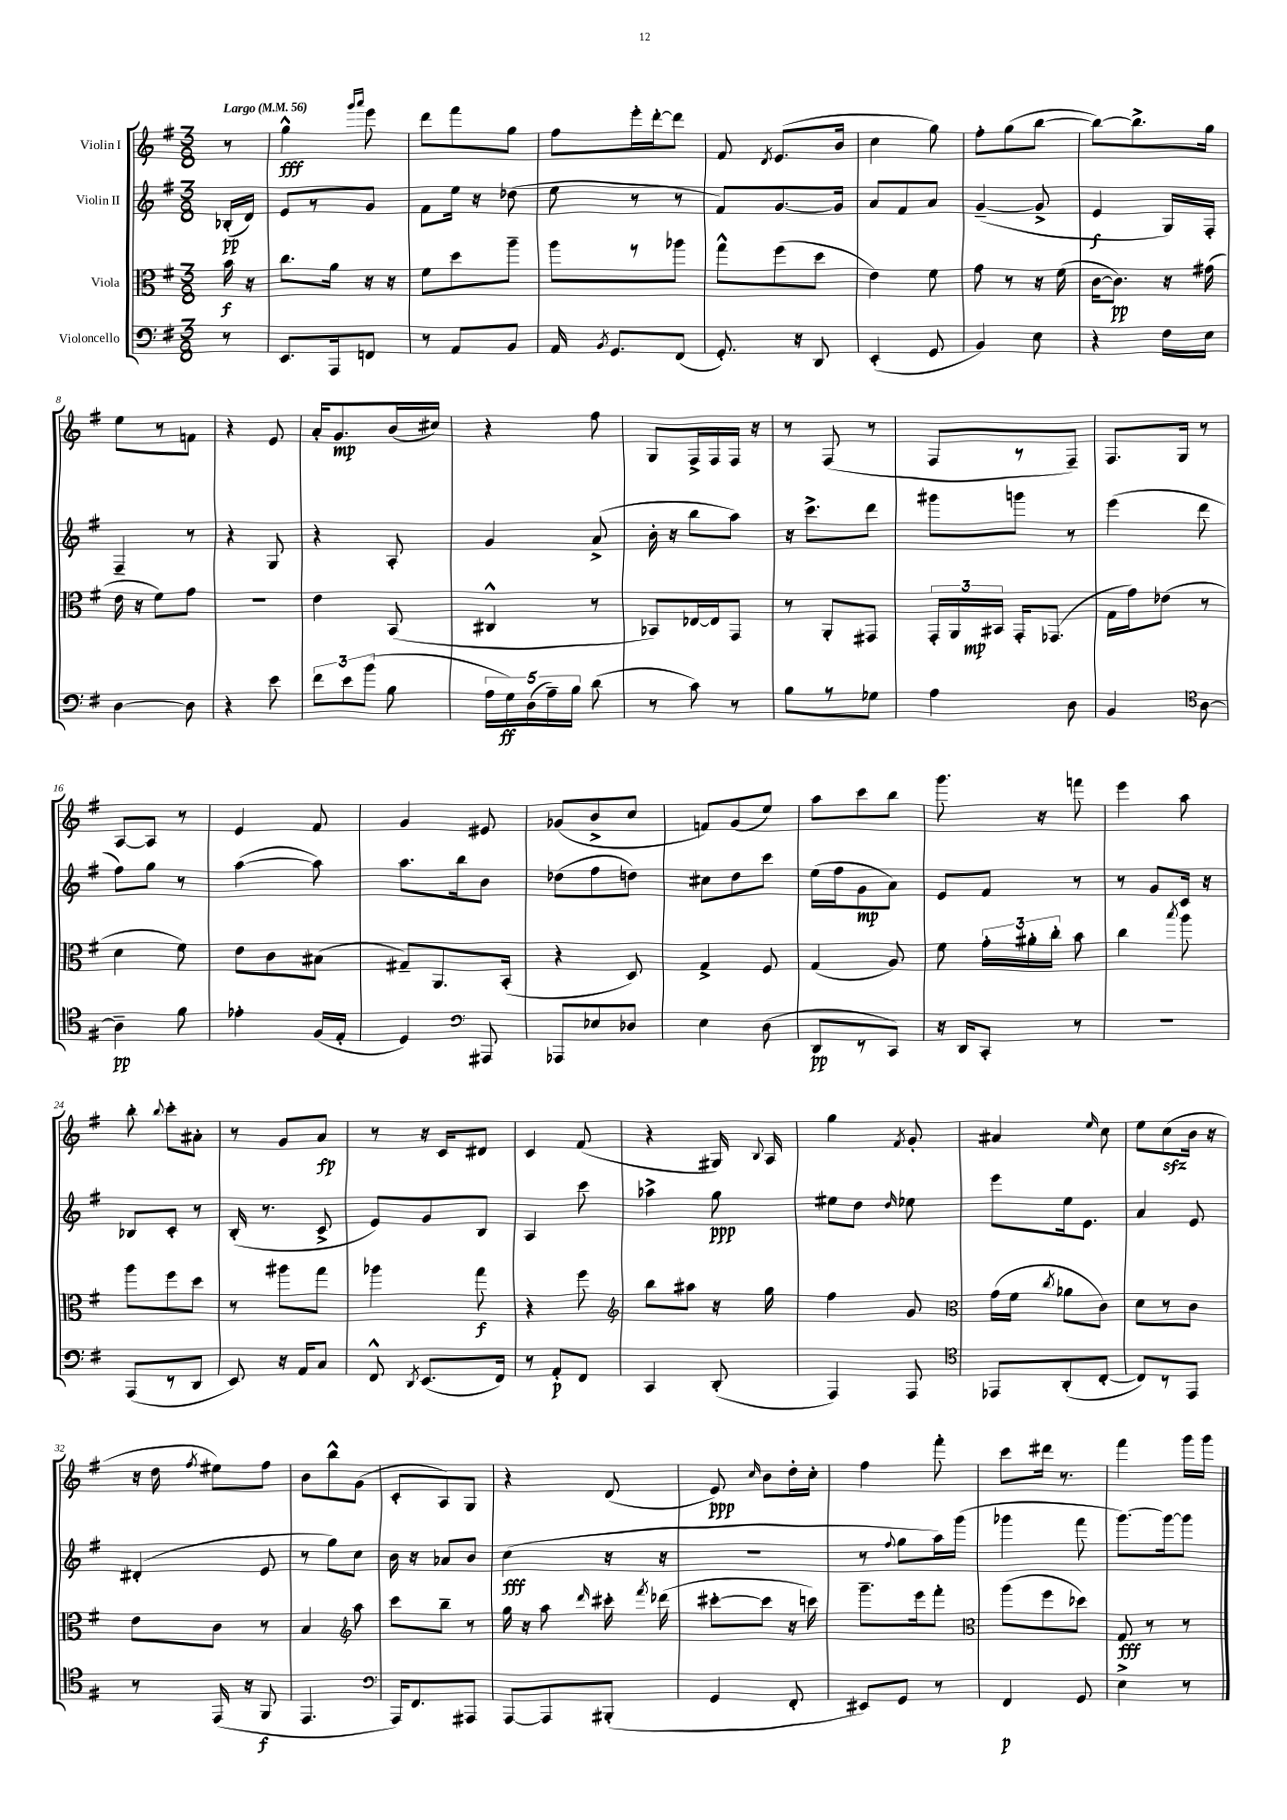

**kern	**kern	**kern	**kern
*staff4	*staff3	*staff2	*staff1
*clefF4	*clefC3	*clefG2	*clefG2
*k[f#]	*k[f#]	*k[f#]	*k[f#]
*M3/8	*M3/8	*M3/8	*M3/8
*MM56	*MM56	*MM56	*MM56
8r	16b	(16B-'	8r
.	16r	16d)	.
=	=	=	=
8.EE	8.cc	8e	4gg^^
.	.	8r	.
16AAA	16a	.	.
.	.	.	16qqggg
.	.	.	16qqaaa
8FF	16r	8g	8eee
.	16r	.	.
=	=	=	=
8r	8f#	8f#	8ddd
8AA	8dd	16ee	8fff#
.	.	16r	.
8BB	8aa~	(8dd-	8gg
=	=	=	=
16AA	8aa	8ee	8ff#
8qBB	.	.	.
8.GG	.	.	.
.	8r	8r	16eee'
.	.	.	[16ddd'
(8FF#	8aa-	8r	8ddd]
=	=	=	=
8.GG')	8gg^^	8f#)	8f#
.	.	.	8qd
.	(8ff#	[8.g	(8.e
16r	.	.	.
8DD	8dd	.	.
.	.	16g]	16b
=	=	=	=
(4EE'	4e)	8a	4cc
.	.	8f#	.
8GG	8f#	8a	8gg)
=	=	=	=
4BB)	8g	([4g~	8ff#'
.	8r	.	(8gg
8E	16r	8g^]	[8bb
.	(16f#	.	.
=	=	=	=
4r	[16c	4e	8bb_)
.	8.c])	.	.
.	.	.	8.bb^]
16F#	16r	16G)	.
16E	(16g#	16F#'	16gg
=	=	=	=
[4D	16e	4F#~	8ee
.	16r	.	.
.	8f#)	.	8r
8D]	8g	8r	8f
=	=	=	=
4r	4.r	4r	4r
8e	.	8G	8e
=	=	=	=
12f#	4e	4r	16a'
.	.	.	8.g
12e	.	.	.
(12b	.	.	.
8B	(8BB	8A'	(16b
.	.	.	16cc#)
=	=	=	=
20A	4C#^^	4g	4r
20G)	.	.	.
(20D	.	.	.
20A~)	.	.	.
20B	.	.	.
(8d	8r	(8a^	8ff#
=	=	=	=
8r	8BB-)	16b'	8G
.	.	16r	.
8c)	[16E-	8bb	16F#^
.	16E-]	.	16F#
8r	8GG	8aa)	16F#
.	.	.	16r
=	=	=	=
8B	8r	16r	8r
.	.	8.ccc^	.
8r	8AA'	.	(8F#
8G-	8GG#	8ddd	8r
=	=	=	=
4A	24GG'	8ggg#	8F#
.	24AA	.	.
.	24BB#	.	.
.	16GG'	8ggg	8r
.	(8.GG-	.	.
8D	.	8r	8F#~)
=	=	=	=
4BB	16G	(4eee	8.F#
.	16g)	.	.
.	(8e-	.	.
.	.	.	16G
*clefC4	*	*	*
[8A	8r	8ddd	8r
=	=	=	=
4A~]	4d	8ff#)	[8A
.	.	8gg	8A]
8f#	8f#)	8r	8r
=	=	=	=
4e-'	8e	([4aa	4e
.	8c	.	.
(16F#	(8B#	8aa])	8f#
16E'	.	.	.
=	=	=	=
4D)	8G#~)	8.aa	4g
.	8.AA	.	.
.	.	16bb	.
*clefF4	*	*	*
8AAA#	.	8b	8e#
.	(16BB'	.	.
=	=	=	=
8AAA-	4r	(8dd-	(8g-
8E-	.	8ff#	8b^
8D-	8D)	8dd)	8cc
=	=	=	=
4E	4G^	8cc#	8f)
.	.	8dd	(8g
(8D	8F#	8ccc	8ee)
=	=	=	=
8DD	(4G	(16ee	8aa
.	.	16ff#	.
8r	.	8g	8ccc
8CC)	8A)	8a)	8bb
=	=	=	=
16r	8f#	8e	8.ggg
16DD	.	.	.
8CC'	24g'	8f#	.
.	24a#'	.	.
.	.	.	16r
.	24cc'	.	.
8r	8b	8r	8fff
=	=	=	=
4.r	4cc	8r	4eee
.	.	8g	.
.	8qbb	.	.
.	8aa	16c	8aa
.	.	16r	.
=	=	=	=
(8AAA	8aa	8B-	8bb'
.	.	.	8qqbb
8r	8ff#	8c'	8ccc'
8DD	8dd	8r	8a#'
=	=	=	=
8EE)	8r	(16B'	8r
.	.	8.r	.
16r	8aa#	.	8g
16AA	.	.	.
8C	8gg	8c^	8a
=	=	=	=
8FF#^^	4aa-	8e)	8r
8qDD	.	.	.
(8.EE	.	8g	16r
.	.	.	16c
.	8gg	8B	8d#
16FF#)	.	.	.
=	=	=	=
8r	4r	4A	4c
8AA'	.	.	.
8FF#	8ff#	8ccc	(8f#
=	=	=	=
*	*clefG2	*	*
4CC	8bb	4aa-^	4r
.	8aa#	.	.
(8DD'	16r	8gg	16G#)
.	.	.	8qqB
.	16gg	.	16A
=	=	=	=
4AAA)	4ff#	8ee#	4gg
.	.	8dd	.
.	.	16qqdd	8qf#
8AAA	8g	8ee-	8g'
=	=	=	=
*clefC4	*clefC3	*	*
8EE-	(16g	8eee	4a#
.	16f#	.	.
.	8qcc	.	.
(8AA'	8a-	16ee	.
.	.	8.e	.
.	.	.	16qqee
[8C'	8c)	.	8cc
=	=	=	=
8C])	8d	4a	8ee
8r	8r	.	(8cc
8EE	8c	8e	16b
.	.	.	16r
=	=	=	=
8r	8e	(4d#'	16r
.	.	.	16dd
.	.	.	8qff#
(16EE	8c	.	8ee#)
16r	.	.	.
8FF#	8r	8e	8ff#
=	=	=	=
4.EE	4B	8r	8b
.	.	8gg)	8bb^^
*	*clefG2	*	*
.	8aa	8cc	(8g
=	=	=	=
*clefF4	*	*	*
16AAA)	8ccc	16b	8c'
8.FF#	.	16r	.
.	8bb~	8a-	8A)
8AAA#	8r	8b	8G
=	=	=	=
[8AAA	16gg	(4cc	4r
.	16r	.	.
8AAA]	8aa	.	.
.	16qqddd	.	.
(8BBB#'	16ccc#'	16r	(8d
.	8qfff#	.	.
.	(16ddd-	16r	.
=	=	=	=
4GG	[8ccc#'	4.r	8e)
.	.	.	16qqcc
.	8ccc#]	.	8b
8FF#'	16r	.	16dd'
.	16ccc)	.	16cc'
=	=	=	=
8EE#)	8.ggg~	8r	4ff#
.	.	8qqff#	.
8GG	.	8gg	.
.	16eee	.	.
8r	8fff#'	16aa)	8fff#'
.	.	(16ggg	.
=	=	=	=
*	*clefC3	*	*
4FF#	(8aa	4ggg-	8ccc
.	8ff#	.	16ddd#
.	.	.	8.r
8GG	8dd-)	8fff#	.
=	=	=	=
4E^	8G	[8.ggg)	4fff#
.	8r	.	.
.	.	16ggg_	.
8r	8r	8ggg]	16ggg
.	.	.	16ggg
==	==	==	==
*-	*-	*-	*-
